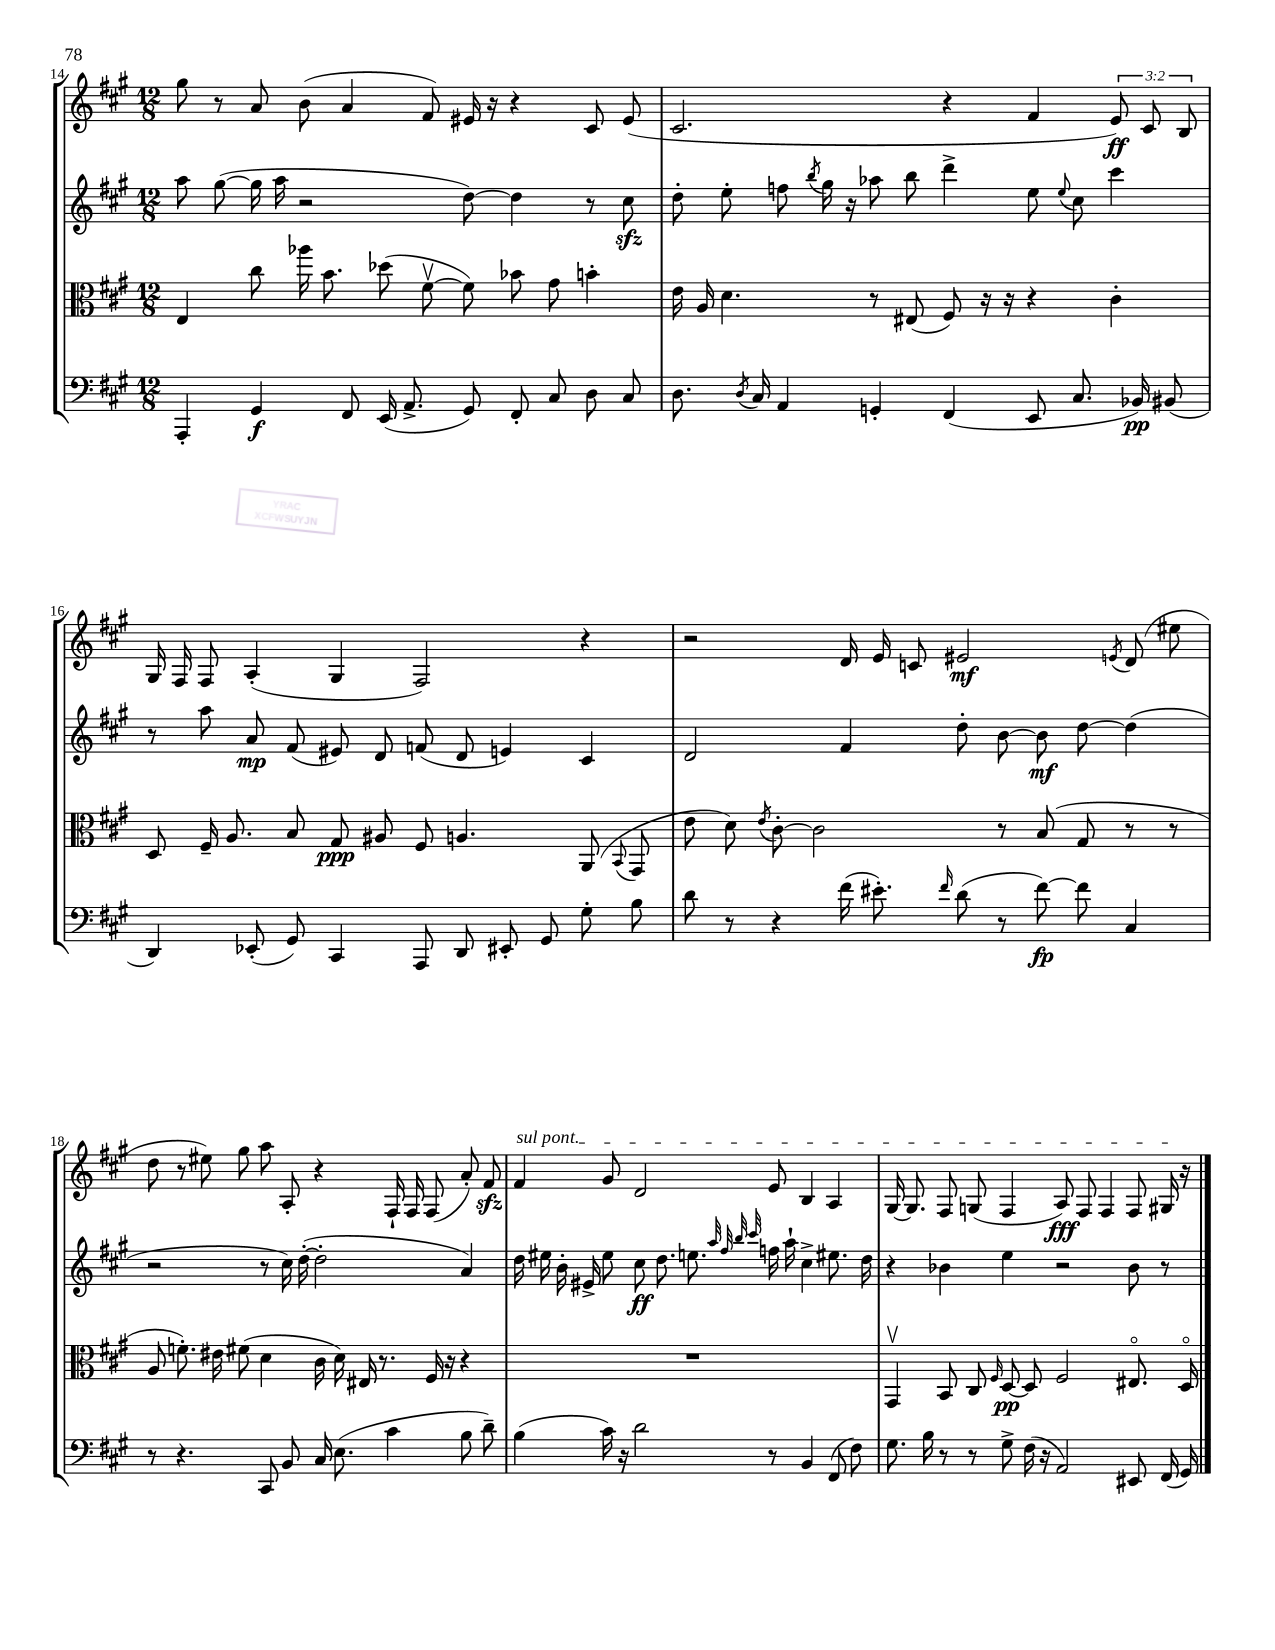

**kern	**dynam	**kern	**dynam	**kern	**dynam	**kern	**dynam
*part4	*part4	*part3	*part3	*part2	*part2	*part1	*part1
*staff4	*staff4	*staff3	*staff3	*staff2	*staff2	*staff1	*staff1
*clefF4	*	*clefC3	*	*clefG2	*	*clefG2	*
*k[f#c#g#]	*	*k[f#c#g#]	*	*k[f#c#g#]	*	*k[f#c#g#]	*
*M12/8	*	*M12/8	*	*M12/8	*	*M12/8	*
=14	=14	=14	=14	=14	=14	=14	=14
4AAA'/	.	4E/	.	8aa\	.	8gg#\	.
.	.	.	.	([8gg#\	.	8r	.
4GG#/	f	8cc#\	.	16gg#\]	.	8a/	.
.	.	.	.	16aa\	.	.	.
.	.	16aa-X\	.	2r	.	(8b\	.
.	.	8.b\	.	.	.	.	.
8FF#/	.	.	.	.	.	4a/	.
(16EE/	.	(8dd-X\	.	.	.	.	.
8.AA^/	.	.	.	.	.	.	.
.	.	[8f#v\	.	.	.	8f#/)	.
8GG#/)	.	8f#\])	.	[8dd\)	.	16e#X/	.
.	.	.	.	.	.	16r	.
8FF#'/	.	8b-X\	.	4dd\]	.	4r	.
8C#/	.	8g#\	.	.	.	.	.
8D\	.	4bn'\	.	8r	.	8c#/	.
8C#/	.	.	.	8cc#zz\	.	(8e#/	.
=15	=15	=15	=15	=15	=15	=15	=15
8.D\	.	16e\	.	8dd'\	.	2.c#/	.
.	.	16A/	.	.	.	.	.
.	.	4.d\	.	8ee'\	.	.	.
8qD/	.	.	.	.	.	.	.
16C#/	.	.	.	.	.	.	.
4AA/	.	.	.	8ffn\	.	.	.
.	.	.	.	8qbb/	.	.	.
.	.	.	.	16gg#\	.	.	.
.	.	.	.	16r	.	.	.
4GGn'/	.	8r	.	8aa-X\	.	.	.
.	.	(8E#X/	.	8bb\	.	.	.
(4FF#/	.	8F#/)	.	4ddd^\	.	4r	.
.	.	16r	.	.	.	.	.
.	.	16r	.	.	.	.	.
8EE/	.	4r	.	8ee\	.	4f#/	.
.	.	.	.	8qqee/	.	.	.
8.C#/	.	.	.	8cc#\	.	.	.
.	.	4c#'\	.	4ccc#\	.	12e/)	ff
16BB-X/)	pp	.	.	.	.	.	.
.	.	.	.	.	.	12c#/	.
(8BB#X/	.	.	.	.	.	.	.
.	.	.	.	.	.	12B/	.
!!LO:LB:g=z
=16	=16	=16	=16	=16	=16	=16	=16
4DD/)	.	8D/	.	8r	.	16G#/	.
.	.	.	.	.	.	16F#/	.
.	.	16F#~/	.	8aa\	.	8F#/	.
.	.	8.A/	.	.	.	.	.
(8EE-X'/	.	.	.	8a/	mp	(4A'/	.
8GG#/)	.	8B/	.	(8f#/	.	.	.
4CC#/	.	8G#/	ppp	8e#X/)	.	4G#/	.
.	.	8A#X/	.	8d/	.	.	.
8AAA/	.	8F#/	.	(8fn/	.	2F#/)	.
8DD/	.	4.An/	.	8d/	.	.	.
8EE#X'/	.	.	.	4en/)	.	.	.
8GG#/	.	.	.	.	.	.	.
8G#'\	.	(8AA/	.	4c#/	.	4r	.
.	.	8qqBB/	.	.	.	.	.
8B\	.	8GG#/	.	.	.	.	.
=17	=17	=17	=17	=17	=17	=17	=17
8d\	.	8e\	.	2d/	.	2r	.
8r	.	8d\)	.	.	.	.	.
.	.	8qe/	.	.	.	.	.
4r	.	[8c#'\	.	.	.	.	.
.	.	2c#\]	.	.	.	.	.
(16f#\	.	.	.	4f#/	.	16d/	.
8.e#X'\)	.	.	.	.	.	16e/	.
.	.	.	.	.	.	8cn/	.
16qqf#/	.	.	.	.	.	.	.
(8d\	.	.	.	8dd'\	.	2e#X/	mf
8r	.	8r	.	[8b\	.	.	.
[8f#\)	fp	(8B/	.	8b\]	mf	.	.
8f#\]	.	8G#/	.	[8dd\	.	.	.
.	.	.	.	.	.	8qen/	.
4C#/	.	8r	.	(4dd\]	.	(8d/	.
.	.	8r	.	.	.	8ee#X\	.
!!LO:LB:g=z
=18	=18	=18	=18	=18	=18	=18	=18
8r	.	8A/	.	2r	.	8dd\	.
4.r	.	8.fn'\)	.	.	.	8r	.
.	.	.	.	.	.	8ee#X\)	.
.	.	16e#X\	.	.	.	.	.
.	.	(8f#X\	.	.	.	8gg#\	.
8CC#/	.	4d\	.	8r	.	8aa\	.
8BB/	.	.	.	16cc#\)	.	8A'/	.
.	.	.	.	([16dd'\	.	.	.
16C#/	.	16c#\	.	2dd'\]	.	4r	.
(8.E\	.	16d\)	.	.	.	.	.
.	.	16E#X/	.	.	.	.	.
.	.	8.r	.	.	.	.	.
4c#\	.	.	.	.	.	16F#`/	.
.	.	.	.	.	.	16F#/	.
.	.	16F#/	.	.	.	(8F#/	.
.	.	16r	.	.	.	.	.
8B\	.	4r	.	4a/)	.	8a'/)	.
8d~\)	.	.	.	.	.	8f#zz/	.
=19	=19	=19	=19	=19	=19	=19	=19
!	!	!	!	!	!	!LO:TX:a:i:t=sul pont.	!
(4B\	.	1.r	.	16dd\	.	4f#/	.
.	.	.	.	16ee#X\	.	.	.
.	.	.	.	16b'\	.	.	.
.	.	.	.	16e#X^/	.	.	.
16c#\)	.	.	.	8ee#\	.	8g#/	.
16r	.	.	.	.	.	.	.
2d\	.	.	.	8cc#\	ff	2d/	.
.	.	.	.	8.dd\	.	.	.
.	.	.	.	8.een\	.	.	.
.	.	.	.	32qqaa/	.	.	.
.	.	.	.	32qqff#/	.	.	.
.	.	.	.	32qqbb/	.	.	.
.	.	.	.	32qqccc#/	.	.	.
8r	.	.	.	16ffn\	.	8e/	.
.	.	.	.	16aa`\	.	.	.
4BB/	.	.	.	4cc#^\	.	4B/	.
(8FF#/	.	.	.	8.ee#X\	.	4A/	.
8F#\)	.	.	.	.	.	.	.
.	.	.	.	16dd\	.	.	.
=20	=20	=20	=20	=20	=20	=20	=20
8.G#\	.	4GG#v/	.	4r	.	[16G#/	.
.	.	.	.	.	.	8.G#/]	.
16B\	.	.	.	.	.	.	.
8r	.	8BB/	.	4b-X\	.	8F#/	.
8r	.	8C#/	.	.	.	(8Gn/	.
.	.	16qqF#/	.	.	.	.	.
8G#^\	.	[8D/	pp	4ee\	.	4F#/	.
(16F#\	.	8D/]	.	.	.	.	.
16r	.	.	.	.	.	.	.
2AA/)	.	2F#/	.	2r	.	8A/)	fff
.	.	.	.	.	.	8F#/	.
.	.	.	.	.	.	4F#/	.
8EE#X/	.	8.E#X/	.	8b-\	.	8F#/	.
(16FF#/	.	.	.	8r	.	16G#X/	.
16GG#/)	.	16D/	.	.	.	16r	.
==	==	==	==	==	==	==	==
*-	*-	*-	*-	*-	*-	*-	*-
